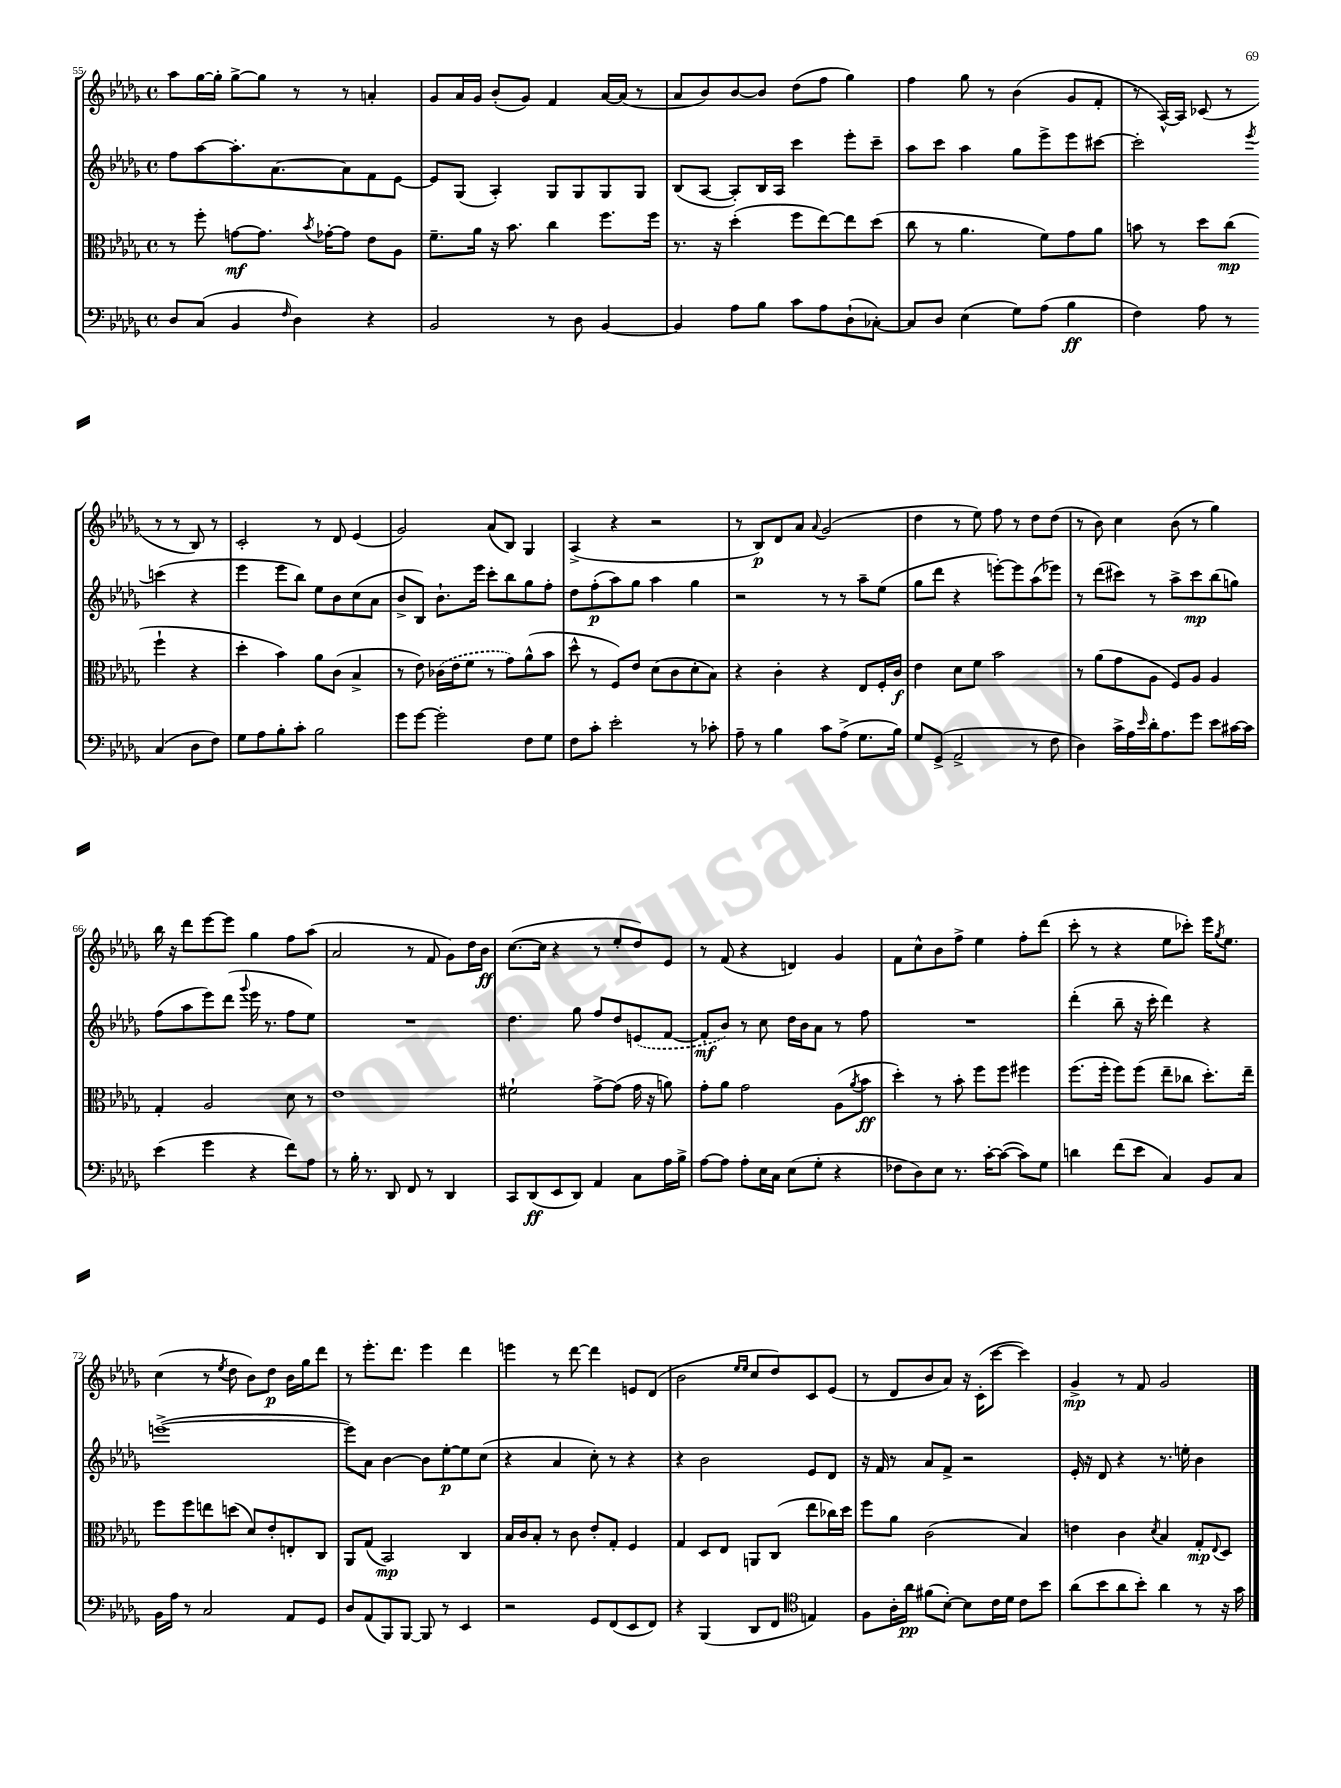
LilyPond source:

<<
\new StaffGroup <<
\new Staff = "s0" {
    \clef treble \key des \major \defaultTimeSignature \time 4/4
    aes''8 ges''16~ ges''16-. ges''8~-> ges''8 r8 r8 a'4-. |
    ges'8 aes'16 ges'16 bes'8-.( ges'8) f'4 aes'16~ aes'16( r8 |
    aes'8 bes'8) bes'8~ bes'8 des''8( f''8 ges''4) |
    f''4 ges''8 r8 bes'4( ges'8 f'8-. |
    r8 aes16~-^) aes16 ces'8( r8 r8 r8 bes8) r8 |
    c'2-. r8 des'8 ees'4( |
    ges'2) aes'8( bes8) ges4 |
    aes4->( r4 r2 |
    r8 bes8\p) des'8 aes'8 \appoggiatura { aes'8 } ges'2( |
    des''4 r8 ees''8) f''8 r8 des''8 des''8( |
    r8 bes'8) c''4 bes'8( r8 ges''4) |
    bes''16 r16 des'''8 ees'''8~ ees'''8 ges''4 f''8 aes''8( |
    aes'2 r8 f'8 ges'8) des''16 bes'16\ff |
    c''8.~( c''16 r4 r8 ees''8-. des''8) ees'8 |
    r8 f'8( r4 d'4) ges'4 |
    f'8 c''8-^ bes'8 f''8-> ees''4 f''8-. des'''8( |
    c'''8-. r8 r4 ees''8 ces'''8-.) ees'''16 \acciaccatura { ges''8 } ees''8. |
    c''4( r8 \acciaccatura { ees''8 } des''8 bes'8) des''8\p bes'16 ges''16 des'''8 |
    r8 ees'''8.-. des'''8. ees'''4 des'''4 |
    e'''4 r8 des'''8~ des'''4 e'8 des'8( |
    bes'2 \grace { ees''16 ees''16 } c''8 des''8) c'8 ees'8( |
    r8 des'8 bes'8 aes'8) r16 c'16-.( c'''8~ c'''4) |
    ges'4->\mp r8 f'8 ges'2 \bar "|." |
}
\new Staff = "s1" {
    \clef treble \key des \major \defaultTimeSignature \time 4/4
    f''8 aes''8~ aes''8.-. aes'8.~ aes'8 f'8 ees'8~ |
    ees'8 ges8( aes4-.) ges8 ges8 ges8 ges8 |
    bes8( aes8~ aes8-.) bes16 aes16 c'''4 ees'''8-. c'''8-- |
    aes''8 c'''8 aes''4 ges''8 ees'''8-> ees'''8 cis'''8~ |
    cis'''2-. \acciaccatura { ees'''8 } c'''4( r4 |
    ees'''4 ees'''8 bes''8) ees''8 bes'8 c''8( aes'8 |
    bes'8-> bes8) bes'8.-! ees'''16 c'''8-. bes''8 ges''8 f''8-. |
    des''8 f''8-.\p( aes''8) ges''8 aes''4 ges''4 |
    r2 r8 r8 aes''8-- ees''8( |
    ges''8 des'''8 r4 e'''8~-.) e'''8 aes''8( ees'''8) |
    r8 des'''8( cis'''8) r8 aes''8-> cis'''8\mp bes''8( g''8) |
    f''8( aes''8 ees'''8) des'''8( \appoggiatura { ges'''8 } ees'''16 r8. f''8 ees''8) |
    R1 |
    des''4. ges''8 f''8 des''8 \once \slurDashed e'8( f'8~ |
    f'8-.\mf bes'8) r8 c''8 des''16 bes'16 aes'8 r8 f''8 |
    R1 |
    des'''4-.( bes''8-- r16 c'''16-. des'''4) r4 |
    e'''1~->( |
    e'''8) aes'8 bes'4~ bes'8 ees''8~-.\p ees''8 c''8( |
    r4 aes'4 c''8-.) r8 r4 |
    r4 bes'2 ees'8 des'8 |
    r16 f'16 r8 aes'8 f'8-> r2 |
    ees'16-. r16 des'8 r4 r8. e''16-. bes'4 \bar "|." |
}
\new Staff = "s2" {
    \clef alto \key des \major \defaultTimeSignature \time 4/4
    r8 f''8-. g'8~\mf g'8. \acciaccatura { bes'8 } ges'16~-. ges'8 ees'8 aes8 |
    f'8.-- aes'16 r16 bes'8. c''4 f''8. f''16 |
    r8. r16 des''4-.( f''8 ees''8~) ees''8 des''8( |
    c''8 r8 aes'4. f'8) ges'8 aes'8 |
    b'8 r8 des''8 c''8\mp( f''4-! r4 |
    des''4-. bes'4) aes'8 c'8( bes4-> |
    r8 ees'8) \once \slurDashed ces'16( ees'16 f'8 r8 ges'8) aes'8-^( bes'8 |
    des''8-^ r8 f8) ees'8 des'8( c'8 des'8-. bes8) |
    r4 c'4-. r4 ees8 f16-. c'16\f |
    ees'4 des'8 f'8 bes'2 |
    r8 aes'8( ges'8 aes8 f8) aes8 aes4 |
    ges4-. aes2 des'8 r8 |
    ees'1 |
    fis'2-! ges'8~-> ges'8( ges'16 r16 a'8) |
    ges'8-. aes'8 ges'2 aes8( \acciaccatura { aes'8 } bes'8\ff |
    des''4-.) r8 bes'8-. f''8 f''8 fis''4 |
    f''8.( f''16-. f''8) f''8( ees''8-- ces''8 des''8.-.) ees''16-- |
    f''8 f''8 e''8 d''8( des'8) ees'8-. e8-. c8 |
    aes,8 ges8( bes,2\mp) c4 |
    bes16 c'16 bes8-. r8 c'8 ees'8-. ges8-. f4 |
    ges4 des8 ees8 a,8 c8( ees''8 ces''16) des''16 |
    f''8 aes'8 c'2( bes4) |
    e'4 c'4 \acciaccatura { des'8 } bes4 ges8-.\mp \appoggiatura { ees8 } des8 \bar "|." |
}
\new Staff = "s3" {
    \clef bass \key des \major \defaultTimeSignature \time 4/4
    des8 c8( bes,4 \grace { f16 } des4) r4 |
    bes,2 r8 des8 bes,4~ |
    bes,4 aes8 bes8 c'8 aes8 des8-!( ces8~-.) |
    ces8 des8 ees4( ges8) aes8( bes4\ff |
    f4) aes8 r8 c4( des8 f8) |
    ges8 aes8 bes8-. c'8-. bes2 |
    ges'8 ges'8~ ges'2-. f8 ges8 |
    f8 c'8-. ees'2-. r8 ces'8-. |
    aes8-- r8 bes4 c'8 aes8->( ges8. bes16) |
    ges8 ges,8->( aes,2-> r8 f8 |
    des4) c'16-> aes16 \grace { ees'16 } des'16-. aes8. ges'8 ees'8 cis'16~ cis'16 |
    ees'4( ges'4 r4 f'8) aes8 |
    r8 bes16-. r8. des,8 f,8 r8 des,4 |
    c,8 des,8\ff( ees,8 des,8) aes,4 c8 aes16 bes16-> |
    aes8~ aes8 aes8-. ees16 c16 ees8( ges8-. r4 |
    fes8 des8) ees8 r8. c'16~-. c'8~( c'8) ges8 |
    d'4 f'8( ees'8 c4) bes,8 c8 |
    bes,16 aes16 r8 c2 aes,8 ges,8 |
    des8 aes,8( bes,,8) bes,,8~ bes,,8 r8 ees,4 |
    r2 ges,8 f,8( ees,8 f,8) |
    r4 bes,,4( des,8 f,8 \clef tenor e4) |
    f8 aes16-. aes'16\pp fis'8( bes8~-.) bes8 c'16 des'16 c'8 bes'8 |
    aes'8( bes'8 aes'8 bes'8-.) aes'4 r8 r16 ges'16 \bar "|." |
}
>>
>>
\layout { \context { \Score currentBarNumber = #55 } }
